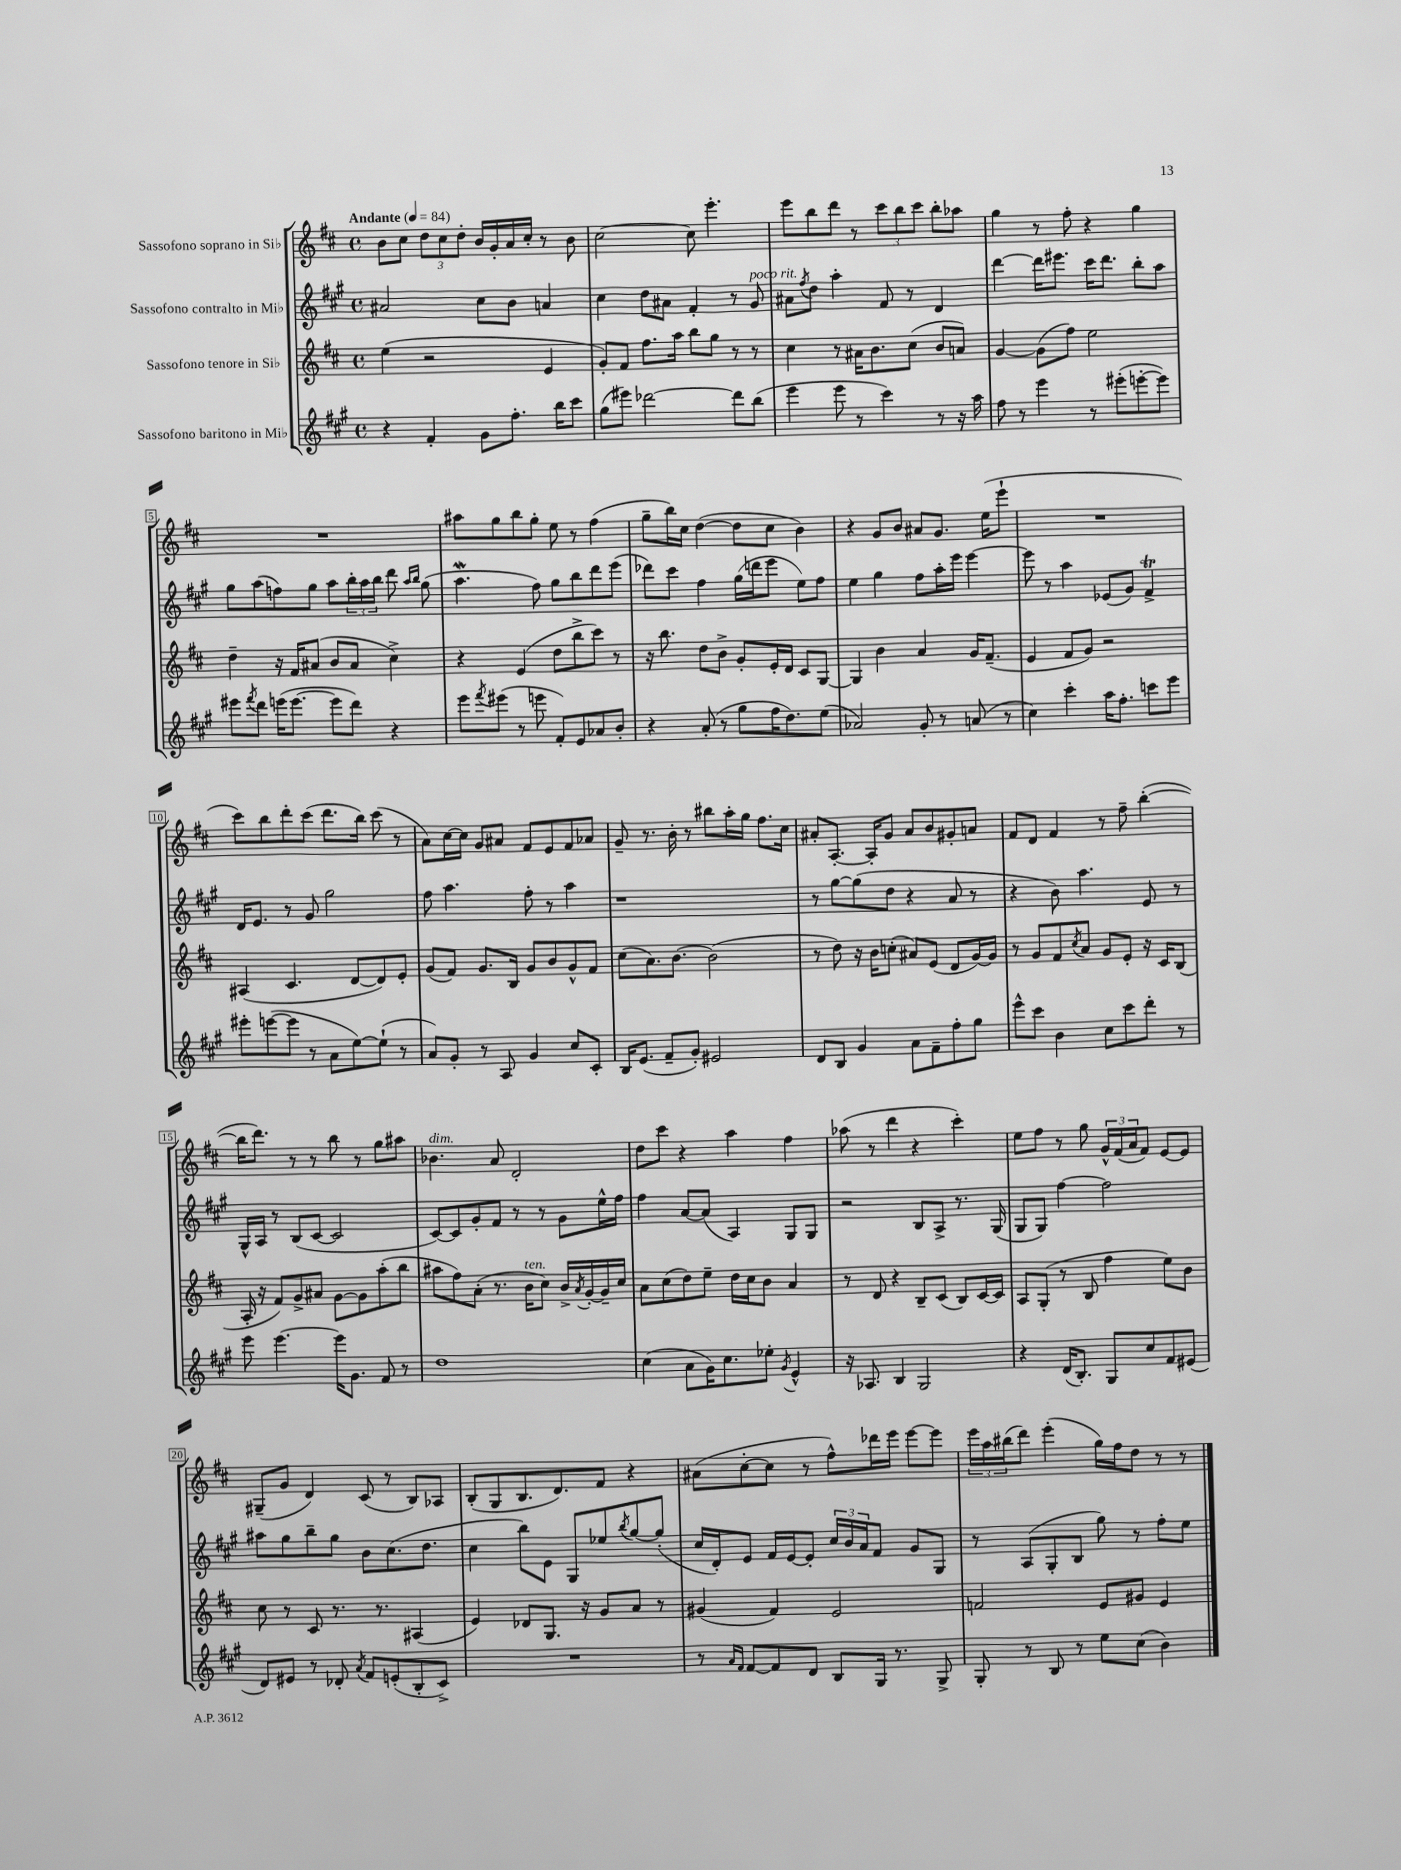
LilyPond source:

<<
\new StaffGroup <<
\new Staff = "s0" \with { instrumentName = "Sassofono soprano in Sib" } {
    \clef treble \key d \major \defaultTimeSignature \time 4/4 \tempo "Andante" 4 = 84
    b'8 cis''8 \tuplet 3/2 { d''8 cis''8 d''8-. } b'16 g'16-. a'16 cis''16-. r8 b'8 |
    cis''2~ cis''8 e'''4.-. |
    e'''8 b''8 d'''8 r8 \tuplet 3/2 { cis'''8 b''8 cis'''8 } b''8-. aes''8 |
    g''4 r8 fis''8-. r4 g''4 |
    R1 |
    ais''8 g''8 b''8 g''8-. e''8 r8 fis''4( |
    g''8-- b''16) cis''16 d''4~( d''8 cis''8 b'4) |
    r4 g'8 b'8 ais'8 g'8. e''16( e'''8-! |
    R1 |
    cis'''8) b''8 d'''8-. cis'''8( d'''8. b''16) cis'''8( r8 |
    a'8) cis''16~ cis''16 g'8 ais'8 fis'8 e'8 fis'8 aes'8 |
    g'8-- r8. b'16-. r8 bis''8 a''16-. g''16 fis''8. cis''16 |
    ais'8-. a8.~-. a16-. g'8 ais'8 b'8 gis'8-. a'8 |
    fis'8 d'8 fis'4 r8 fis''8-- b''4~-.( |
    b''16 d'''8.) r8 r8 b''8 r8 g''8 ais''8 |
    bes'4.^\markup { \italic "dim." } a'8 d'2-. |
    d''8 cis'''8 r4 a''4 fis''4 |
    aes''8( r8 d'''4 r4 cis'''4-.) |
    e''8 fis''8 r8 g''8 \tuplet 3/2 { g'16-^ fis'16( a'16 } fis'8) e'8~ e'8 |
    gis8--( g'8 d'4) cis'8( r8 b8) aes8 |
    b8-.( g8 b8. d'8.) fis'8 r4 |
    ais'8( cis''8~-. cis''8 r8 fis''8-^) des'''16 e'''16 e'''8~ e'''8 |
    \tuplet 3/2 { e'''16 a''16 bis''16( } d'''8) e'''4-.( g''16) fis''16 d''8 r8 r8 \bar "|." |
}
\new Staff = "s1" \with { instrumentName = "Sassofono contralto in Mib" } {
    \clef treble \key a \major \defaultTimeSignature \time 4/4
    ais'2 cis''8 b'8 a'4 |
    cis''4 d''8 ais'8 fis'4-. r8 gis'8^\markup { \italic "poco rit." } |
    ais'8 \acciaccatura { fis''8 } d''8 a''4-. fis'8 r8 d'4 |
    d'''4~ d'''16 eis'''8. cis'''16 d'''8. b''8-. a''8 |
    gis''8 a''8( f''8) gis''8 a''8 \tuplet 3/2 { b''16-. a''16 b''16 } d'''8 \grace { a''16 b''16 } gis''8( |
    a''4.\mordent fis''8) gis''8 b''8 d'''8 e'''8( |
    des'''8) cis'''8 fis''4 gis''16( d'''16 e'''8 e''8) fis''8 |
    e''4 gis''4 fis''8 a''16-. e'''16 e'''4~ |
    e'''8 r8 a''4 ees'8( gis'8) fis'4->\trill |
    d'16 e'8. r8 gis'8 gis''2 |
    fis''8 a''4. fis''8-. r8 a''4 |
    r1 |
    r8 gis''8~ gis''8( d''8 r4 a'8 r8 |
    r4 b'8) a''4. e'8 r8 |
    gis16-^ a16 r8 b8( cis'8~ cis'2 |
    cis'8~) cis'8 gis'8-. fis'8 r8 r8 gis'8 e''16-^ fis''16 |
    fis''4 a'8~ a'8( a4) gis8 gis8 |
    r2 b8 a8-> r8. gis16( |
    gis8 gis8) fis''4~ fis''2 |
    ais''8 gis''8 b''8-- gis''8 b'8 cis''8.( d''8. |
    cis''4 b''8) e'8 gis8 ees''8 \acciaccatura { b''8 } gis''8~ gis''8-.( |
    cis''16 d'16-.) e'8 fis'16 e'16~ e'8-. \tuplet 3/2 { cis''16 b'16 a'16 } fis'8 gis'8 gis8 |
    r8 a8( gis8-. b8 gis''8) r8 fis''8-. e''8 \bar "|." |
}
\new Staff = "s2" \with { instrumentName = "Sassofono tenore in Sib" } {
    \clef treble \key d \major \defaultTimeSignature \time 4/4
    e''4( r2 e'4 |
    g'8-.) fis'8 fis''8. a''16 b''8 g''8 r8 r8 |
    cis''4 r8 ais'16 b'8. cis''8( b'8 a'8) |
    g'4~ g'8( fis''8) e''2 |
    d''4-- r16 fis'16 ais'8( b'8 ais'8 cis''4->) |
    r4 e'4( d''8 b''8-> cis'''8) r8 |
    r16 b''8. d''8 b'8-> g'8-. e'16-. d'16 cis'8 g8~ |
    g4 b'4 a'4 g'16 fis'8.--( |
    e'4 fis'8 g'8) r2 |
    ais4( cis'4. d'8~ d'8) e'8-. |
    g'8( fis'8) g'8. b16 g'8 b'8 g'8-^ fis'8 |
    cis''8( a'8.) b'8.~ b'2( |
    r8 d''8) r16 b'16 c''8-.( ais'8) e'8( d'8 g'16~) g'16 |
    r8 g'8 fis'8 \acciaccatura { cis''8 } a'8 g'8 e'8-. r16 cis'16 b8( |
    a16-. r16 fis'8) g'8-> ais'8 g'8~ g'8 a''8-.( b''8 |
    ais''8 fis''8) a'8-.( r8. b'16^\markup { \italic "ten." } cis''8) b'16-> \acciaccatura { a'8 } g'16~-. g'16-- cis''16 |
    a'8 cis''8( d''8) e''8-- d''16 cis''16 b'8 a'4 |
    r8 d'8 r4 b8-- cis'8( b8) cis'16~ cis'16 |
    a8 g8-.( r8 b8 fis''4 e''8) b'8 |
    cis''8 r8 cis'8 r8. r8. ais4( |
    e'4) des'8 g8. r16 g'8 a'8 r8 |
    gis'4( fis'4) e'2 |
    f'2 e'8 gis'8 e'4 \bar "|." |
}
\new Staff = "s3" \with { instrumentName = "Sassofono baritono in Mib" } {
    \clef treble \key a \major \defaultTimeSignature \time 4/4
    r4 fis'4-. gis'8 fis''8.-. b''16 cis'''8 |
    gis''8( eis'''8) des'''2~ des'''8 b''8( |
    e'''4 e'''8 r8 cis'''4) r8 r16 a''16 |
    fis''8 r8 e'''4 r8 eis'''8-.( e'''8~-. e'''8) |
    eis'''8 \acciaccatura { fis'''8 } d'''8 e'''16( e'''8.~ e'''8 d'''8) r4 |
    e'''8 \acciaccatura { fis'''8 } eis'''8( r8 e'''8 fis'8-.) e'8 aes'8 b'8-. |
    r4 a'8-.( r8 gis''8 fis''16 d''8.) e''8( |
    aes'2) gis'8-. r8 a'8( r8 |
    cis''4) cis'''4-. a''16 fis''8.-. c'''8 e'''8 |
    eis'''8-. e'''8~( e'''8 r8 a'8 e''8~) e''8-!( r8 |
    a'8) gis'8-. r8 a8 gis'4 cis''8 cis'8-. |
    b16 e'8.( fis'8-- gis'8-.) eis'2 |
    d'8 b8 gis'4 a'8 fis'8-- fis''8-. gis''8 |
    e'''8-^ cis'''8 b'4 cis''8 cis'''8 d'''8-. r8 |
    e'''8 e'''4.~ e'''16 gis'8. fis'8 r8 |
    d''1 |
    cis''4( a'8 gis'16) cis''8. ees''8-. \acciaccatura { gis'8 } e'4-^ |
    r16 aes8. b4 gis2 |
    r4 d'16( b8.-.) gis8 cis''8 fis'8 eis'8( |
    d'8) eis'8 r8 des'8-. \acciaccatura { a'8 } fis'8 e'8-.( b8-. cis'8->) |
    R1 |
    r8 \grace { a'16 fis'16 } fis'8~ fis'8 d'8 b8 gis16 r8. gis8-> |
    gis8-. r8 b8 r8 e''8 cis''8( b'4) \bar "|." |
}
>>
>>
\layout { \context { \Score \override BarNumber.stencil = #(make-stencil-boxer 0.1 0.3 ly:text-interface::print) } }
